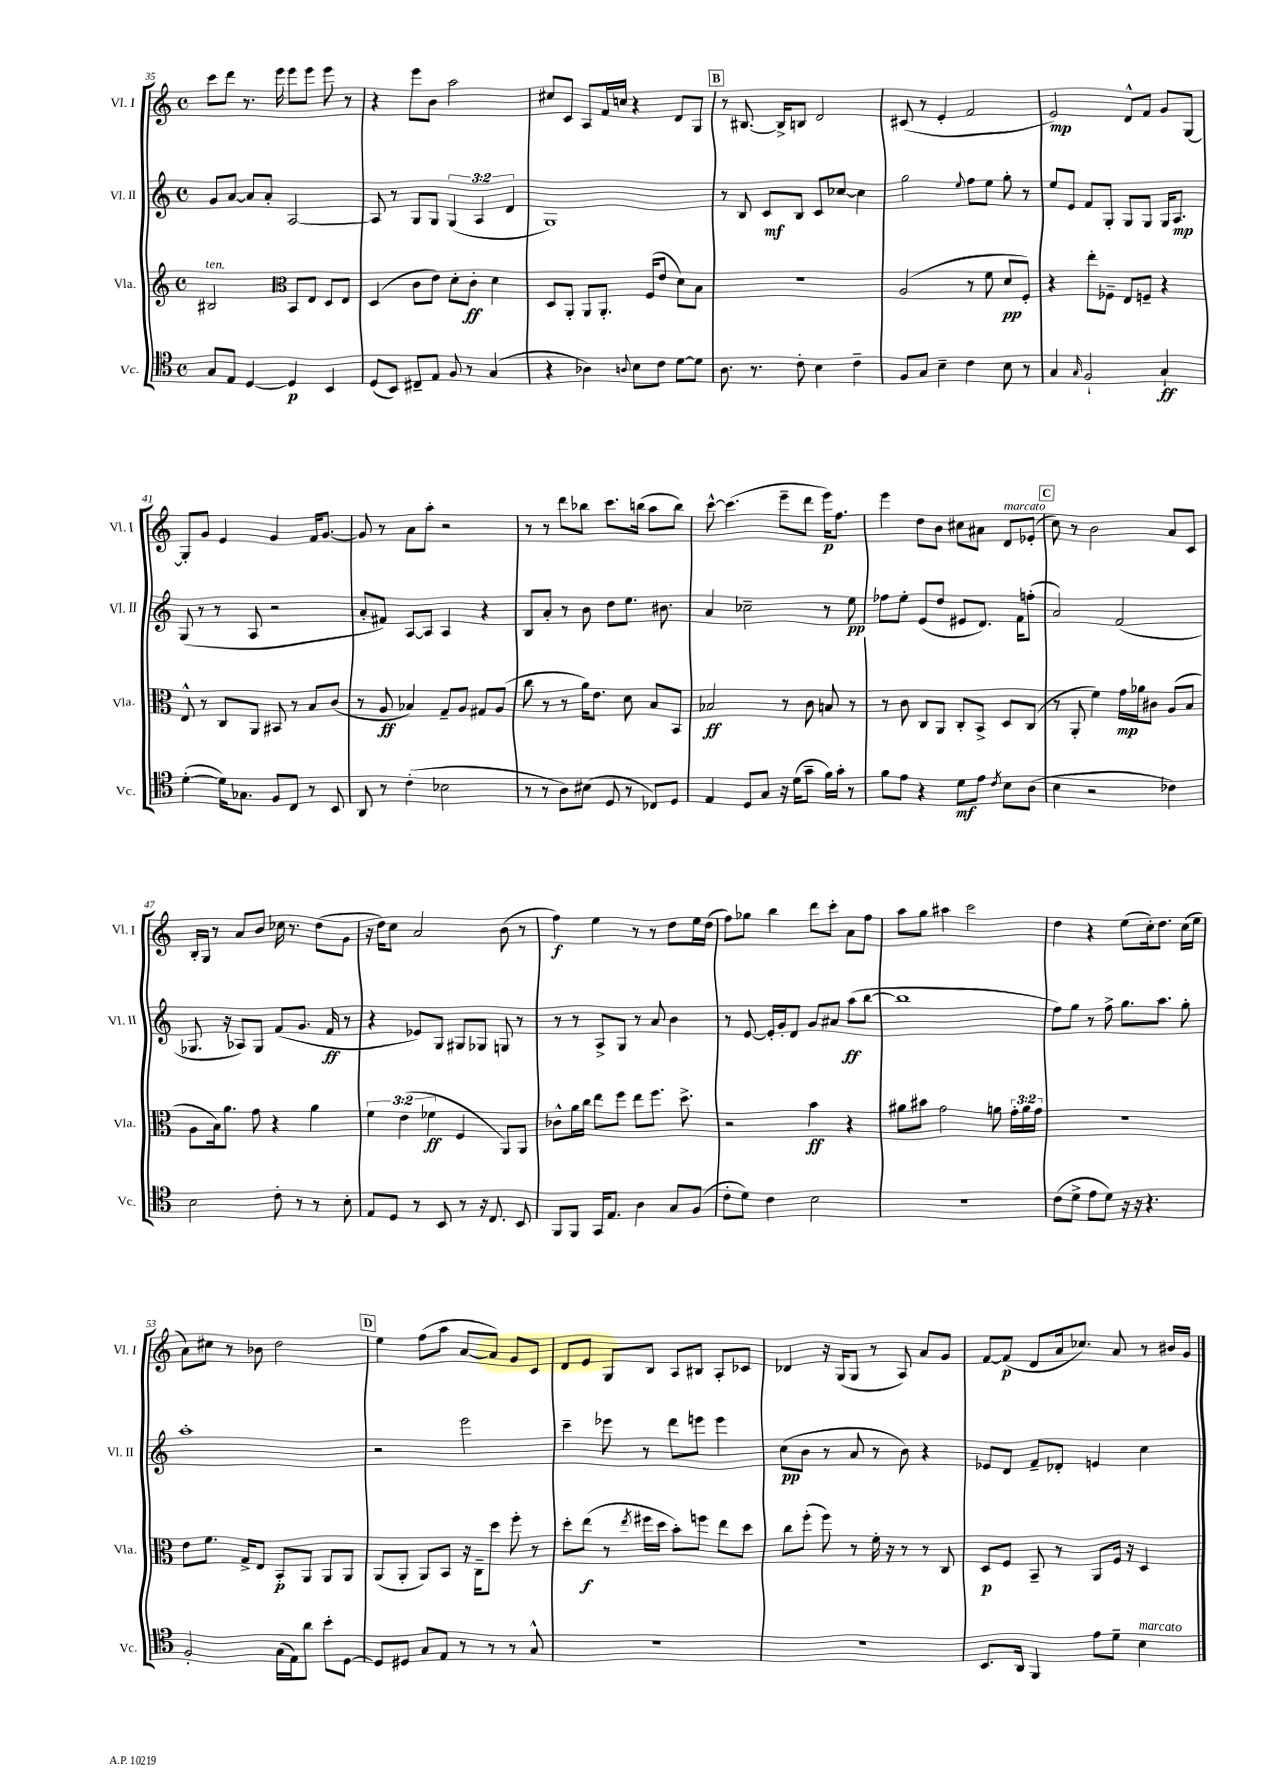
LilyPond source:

<<
\new StaffGroup <<
\new Staff = "s0" \with { instrumentName = "Vl. I" shortInstrumentName = "Vl. I" } {
    \clef treble \key c \major \defaultTimeSignature \time 4/4
    \autoBeamOff c'''8[ d'''8] r8. e'''16 e'''8[ e'''8] e'''8 r8 |
    r4 e'''8[ b'8] a''2 |
    cis''8[ c'8] a8[ f'16 c''16] r4 d'8[ g8] |
    \mark \markup { \box "B" } r8 bis8.~ bis16[-> b8] d'2 |
    cis'8( r8 e'4-. f'2 |
    e'2\mp) d'8[-^ f'8] g'8[ g8]~ |
    g8[-. g'8] e'4 g'4 f'16[ g'8.]~ |
    g'8 r8 a'8[ a''8]-. r2 |
    r8 r8 d'''8[ bes''8] c'''8.[ b''16]( a''8[ b''8]) |
    c'''8~-^ c'''4.( e'''8[-- d'''8] e'''16[\p) f''8.] |
    e'''4 d''8[ b'8] cis''8[ ais'8] d'8[^\markup { \italic "marcato" } ees'8]-.( |
    \mark \markup { \box "C" } c''8) r8 b'2 a'8[ c'8] |
    b16[-. g16] r8 a'8[ b'8] ces''16 r8. d''8[( g'8] |
    r16 d''16[) c''8] a'2 b'8( r8 |
    f''4\f) e''4 r8 r8 d''8[ e''16 d''16]( |
    f''8[) ges''8] b''4 d'''8[ c'''8]-. a'8[ f''8] |
    a''8[ g''8] ais''4 c'''2 |
    d''4 r4 e''8[( c''16-.) d''8.] c''16[( e''16] |
    a'8[) cis''8] r8 bes'8 d''2 |
    \mark \markup { \box "D" } e''4 f''8[( a''8] a'8[~ a'8]) g'8[ c'8] |
    d'8[ e'8] g8[ b8] a8[ bis8] a8[-. ces'8] |
    des'4 r16 g16[( g8] r8 a8) a'8[ g'8] |
    f'8[~ f'8]\p( d'8[ a'16 ces''8.]) a'8 r8 bis'16[ g'16] \bar "|." |
}
\new Staff = "s1" \with { instrumentName = "Vl. II" shortInstrumentName = "Vl. II" } {
    \clef treble \key c \major \defaultTimeSignature \time 4/4 \override Staff.TupletNumber.text = #tuplet-number::calc-fraction-text
    \autoBeamOff g'8[ a'8]~ a'8[ a'8]-. a2~ |
    a8 r8 g8[ g8] \tuplet 3/2 { g4( a4 d'4 } |
    g1) |
    \mark \markup { \box "B" } r8 b8 c'8[\mf b8] c'8[ ces''8]~ ces''4 |
    g''2 \appoggiatura { e''8 } f''8[ e''8] g''8-. r8 |
    e''8[ e'8] f'8[ g8]-. g8[ g8] g16[ a8.]\mp |
    g8( r8 r8 a8 r2 |
    a'8[-. fis'8]) a8[~ a8] a4 r4 |
    b8[ a'8]-. r8 b'8 d''8[ e''8.] bis'8. |
    a'4 ces''2-- r8 e''8\pp |
    fes''8[ e''8]-. e'8[( d''8] eis'8[ d'8.]) f'16[ f''8]-.( |
    \mark \markup { \box "C" } a'2) f'2( |
    ges8. r16 aes8[) ges8] f'8[( g'8.] f'16\ff r8 |
    r4 ees'8[) g8] gis8[ ges8] g8 r8 |
    r8 r8 a8[-> g8] r8 a'8 b'4 |
    r8 e'8~ e'16[-. g'16-. d'8] g'8[ ais'8] a''8[\ff( b''8]~ |
    b''1 |
    f''8[) g''8] r8 f''8-> g''8.[ a''8.] g''8-. |
    a''1-. |
    \mark \markup { \box "D" } r2 e'''2 |
    c'''4-- ees'''8 r8 d'''8[ e'''8] e'''4 |
    c''8[\pp( b'8] r8 a'8 r8 b'8) r4 |
    ees'8[ d'8] f'8[-- des'8]-. e'4 c''4 \bar "|." |
}
\new Staff = "s2" \with { instrumentName = "Vla." shortInstrumentName = "Vla." } {
    \clef treble \key c \major \defaultTimeSignature \time 4/4 \override Staff.TupletNumber.text = #tuplet-number::calc-fraction-text
    \autoBeamOff bis2^\markup { \italic "ten." } \clef alto b,8[ e8] d8[ e8] |
    d4( c'8[ e'8]) d'8[-. c'8]-.\ff d'4 |
    d8[ a,8]-. a,8[ a,8.]-. f16[( e'8] d'8[) b8] |
    \mark \markup { \box "B" } R1 |
    a2( r8 f'8 d'8[\pp f8]-.) |
    r4 e''8[-. fes8]-- e8[ f8]-- r4 |
    e8-^ r8 c8[ a,8] bis,8 r8 b8[ c'8]( |
    r8 a8\ff bes4) g8[-- a8] gis8[ a8]( |
    c''8 r8 r8 a'16[) e'8.] d'8 b8[ b,8] |
    bes2\ff r8 c'8 b8 r8 |
    r8 c'8 c8[ a,8] c8[-. b,8]-> d8[ c8]( |
    \mark \markup { \box "C" } r8 a,8-. f'4) g'16[\mp aes'16 cis'8] a8[( b8] |
    a8[ b16) a'8.] g'8 r4 a'4 |
    \tuplet 3/2 { f'4 e'4( fes'4\ff } f4 a,8[) a,8] |
    ces'8[-^ a'16 c''16] e''8[ f''8] e''8[ f''8.] d''8.-> |
    r2 b'4\ff r4 |
    ais'8[ bis'8] g'2 a'8 \tuplet 3/2 { g'16[-. a'16 g'16] } |
    R1 |
    e'8[ f'8.] g16[-> e8] b,8[-.\p a,8] a,8[ a,8] |
    \mark \markup { \box "D" } a,8[( a,8]-. a,8[) b,8] r16 c16[-- d''8] f''8-. r8 |
    d''8[-. e''8]\f( r8 \acciaccatura { e''8 } fis''16[ d''16] b'8[-.) f''8] e''8[ d''8] |
    c''8[ f''8]-.( f''8) r8 f'16-. r16 r8 r8 c8 |
    d8[\p f8] b,8-- r8 a,8[ f16] r16 d4 \bar "|." |
}
\new Staff = "s3" \with { instrumentName = "Vc." shortInstrumentName = "Vc." } {
    \clef tenor \key c \major \defaultTimeSignature \time 4/4
    \autoBeamOff g8[ e8] d4~ d4\p b,4 |
    d8[( b,8]) cis8[-- e8] f8 r8 g4( |
    r4 aes4) \appoggiatura { a8 } b8[ c'8] d'8[~ d'8] |
    \mark \markup { \box "B" } a8. r8. c'8-. b4 c'4-- |
    f8[ g8] b4-- c'4 b8 r8 |
    g4 \grace { g16 } f2-! g4-!\ff |
    d'4~-.( d'16[) ges8.] f8[ c8] r8 b,8 |
    a,8 r8 c'4-.( bes2 |
    r8 r8 a8[) bis8]( d8 r8 ces8[) d8] |
    e4 d8[ g8] r16 d'16[( g'8]-- f'16[) g'16]-. r8 |
    f'8[ e'8] r4 d'8[\mf e'8] \acciaccatura { c'8 } b8[ a8]( |
    \mark \markup { \box "C" } b4 r2 ces'4) |
    b2 c'8-. r8 r8 b8-. |
    e8[ d8] r8 b,8 r8 r16 c8. b,8 |
    f,8[ f,8] g,16[ e8.] a4 g8[ f8]( |
    c'8[-. d'8]) c'4 b2 |
    R1 |
    c'8[( d'8]-> e'8[ d'8]) r16 r16 r4. |
    f2-. g16[( e16) a'8] b'8[-. d8]~ |
    \mark \markup { \box "D" } d8[ dis8] g8[ e8] r8 r8 r8 g8-^ |
    R1 |
    R1 |
    b,8.[ a,16] f,4 e'8[ d'8]-- b4^\markup { \italic "marcato" } \bar "|." |
}
>>
>>
\layout { \context { \Score currentBarNumber = #35 } }
